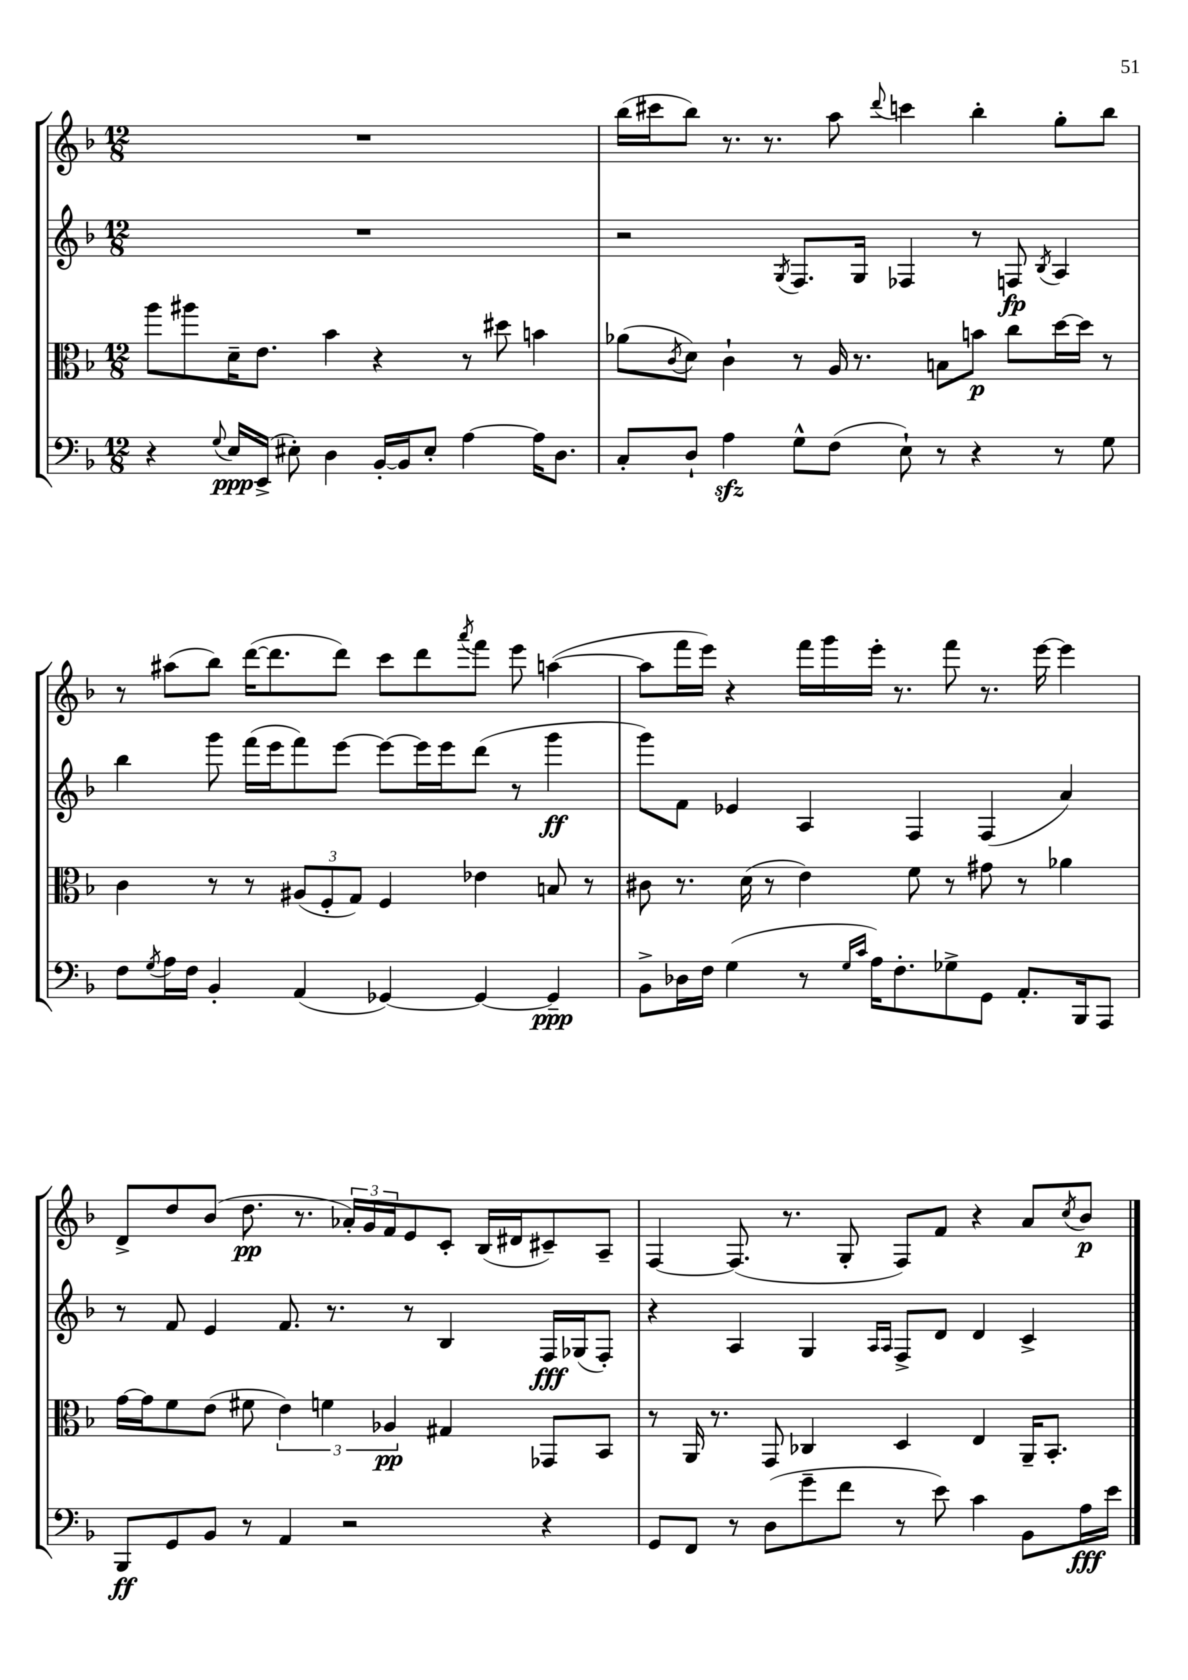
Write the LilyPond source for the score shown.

<<
\new StaffGroup <<
\new Staff = "s0" {
    \clef treble \key f \major \numericTimeSignature \time 12/8
    R1. |
    bes''16( cis'''16 bes''8) r8. r8. a''8 \appoggiatura { d'''8 } c'''4 bes''4-. g''8-. bes''8 |
    r8 ais''8( bes''8) d'''16~( d'''8. d'''8) c'''8 d'''8 \acciaccatura { a'''8 } f'''8 e'''8 a''4~( |
    a''8 f'''16 e'''16) r4 f'''16 g'''16 e'''16-. r8. f'''8 r8. e'''16~ e'''4 |
    d'8-> d''8 bes'8( d''8.\pp r8. \tuplet 3/2 { aes'16-.) g'16 f'16 } e'8 c'8-. bes16( dis'16 cis'8--) a8-- |
    f4~ f8.( r8. g8-. f8) f'8 r4 a'8 \acciaccatura { c''8 } bes'8\p \bar "|." |
}
\new Staff = "s1" {
    \clef treble \key f \major \numericTimeSignature \time 12/8
    R1. |
    r2 \acciaccatura { g8 } f8. g16 fes4 r8 f8\fp \acciaccatura { bes8 } a4 |
    bes''4 g'''8 f'''16( e'''16 f'''8) e'''8~ e'''8~ e'''16 e'''16 d'''8( r8 g'''4\ff |
    g'''8) f'8 ees'4 a4 f4 f4( a'4) |
    r8 f'8 e'4 f'8. r8. r8 bes4 f16\fff ges16( f8-.) |
    r4 a4 g4 \grace { a16 a16 } f8-> d'8 d'4 c'4-> \bar "|." |
}
\new Staff = "s2" {
    \clef alto \key f \major \numericTimeSignature \time 12/8
    a''8 ais''8 d'16-- e'8. bes'4 r4 r8 dis''8 b'4 |
    aes'8( \acciaccatura { c'8 } d'8) c'4-! r8 a16 r8. b8 b'8\p c''8 d''16~ d''16 r8 |
    c'4 r8 r8 \tuplet 3/2 { ais8( f8-. g8) } f4 ees'4 b8 r8 |
    cis'8 r8. d'16( r8 e'4) f'8 r8 gis'8 r8 aes'4 |
    g'16~ g'16 f'8 e'8( fis'8 \tuplet 3/2 { e'4) f'4 aes4\pp } gis4 ges,8 bes,8 |
    r8 a,16 r8. g,8 ces4 d4 e4 a,16-- bes,8.-. \bar "|." |
}
\new Staff = "s3" {
    \clef bass \key f \major \numericTimeSignature \time 12/8
    r4 \appoggiatura { g8 } e16\ppp e,16->( eis8-.) d4 bes,16~-. bes,16 eis8-. a4~ a16 d8. |
    c8-. d8-! a4\sfz g8-^ f8( e8-!) r8 r4 r8 g8 |
    f8 \acciaccatura { g8 } a16 f16 bes,4-. a,4( ges,4~) ges,4~ ges,4--\ppp |
    bes,8-> des16 f16 g4( r8 \grace { g16 c'16 } a16) f8.-. ges8-> g,8 a,8.-. bes,,16 a,,8 |
    bes,,8\ff g,8 bes,8 r8 a,4 r2 r4 |
    g,8 f,8 r8 d8( g'8-- f'8 r8 e'8) c'4 bes,8 a16\fff e'16 \bar "|." |
}
>>
>>
\layout { \context { \Score \remove "Bar_number_engraver" } }
